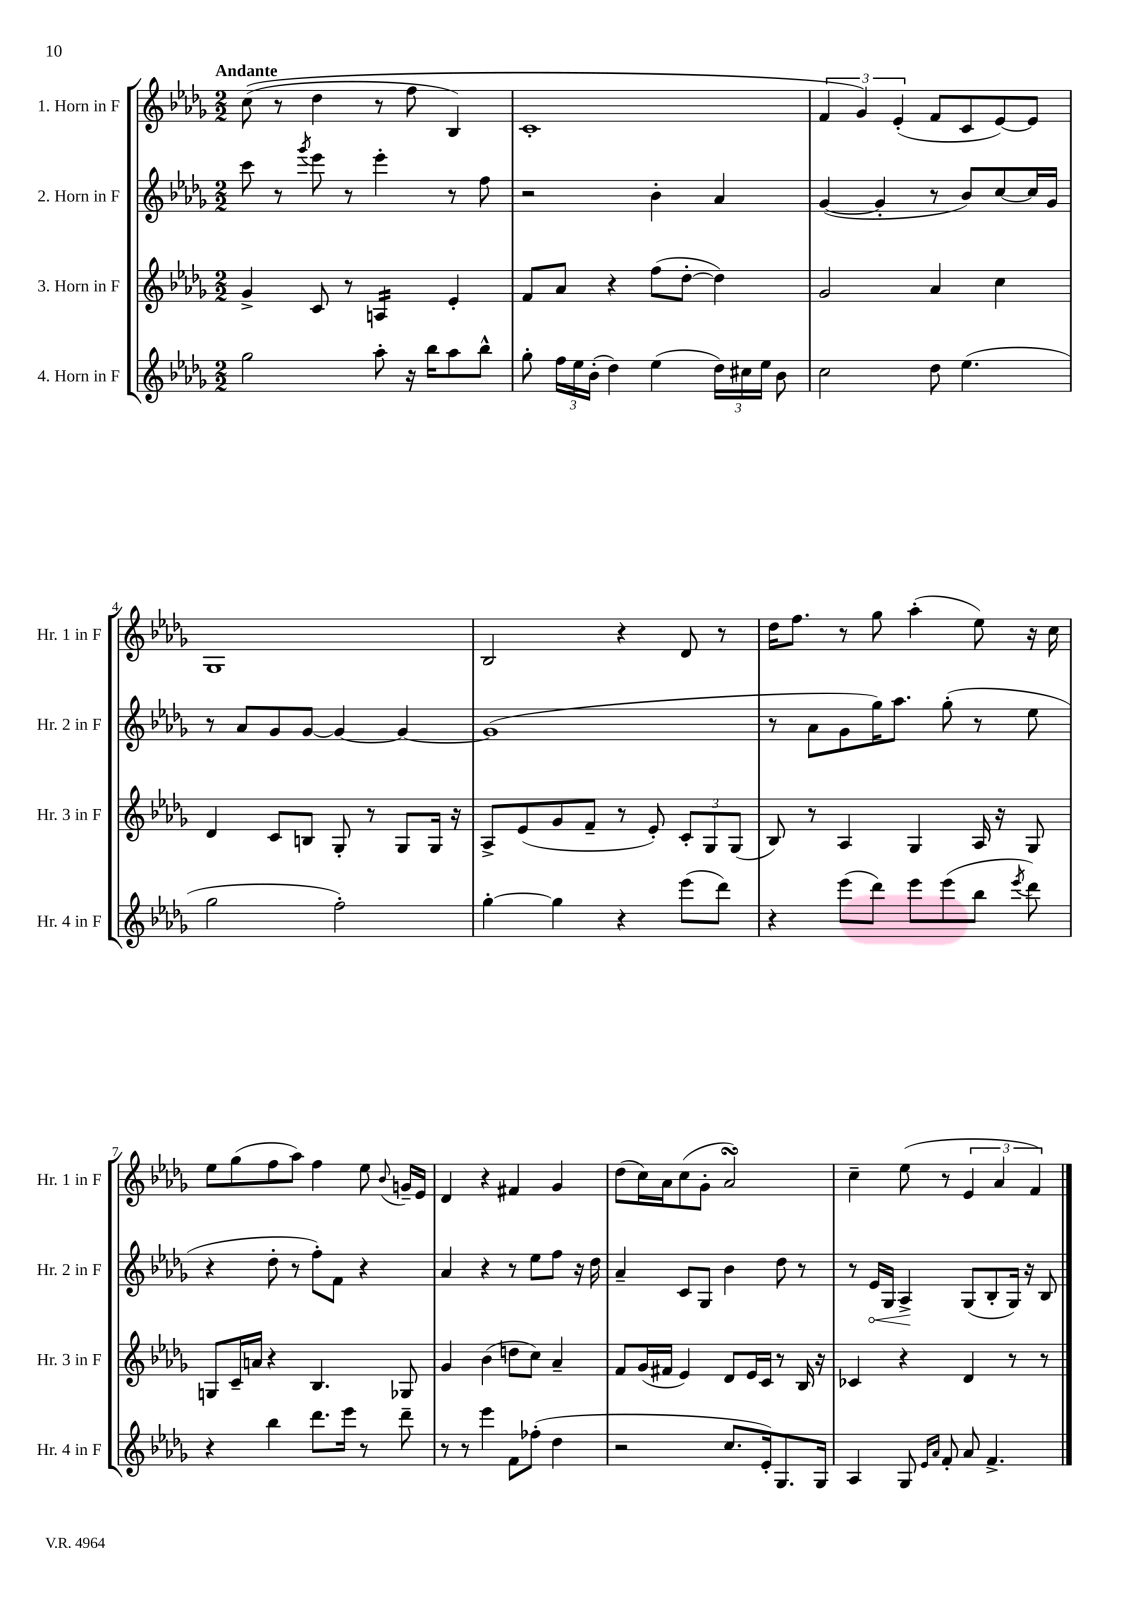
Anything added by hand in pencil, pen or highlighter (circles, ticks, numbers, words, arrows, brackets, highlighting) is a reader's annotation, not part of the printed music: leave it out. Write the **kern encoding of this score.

**kern	**kern	**kern	**dynam	**kern
*part4	*part3	*part2	*part2	*part1
*staff4	*staff3	*staff2	*staff2	*staff1
*I"4. Horn in F	*I"3. Horn in F	*I"2. Horn in F	*	*I"1. Horn in F
*I'Hr. 4 in F	*I'Hr. 3 in F	*I'Hr. 2 in F	*	*I'Hr. 1 in F
*clefG2	*clefG2	*clefG2	*	*clefG2
*k[b-e-a-d-g-]	*k[b-e-a-d-g-]	*k[b-e-a-d-g-]	*	*k[b-e-a-d-g-]
*M2/2	*M2/2	*M2/2	*	*M2/2
=1	=1	=1	=1	=1
!	!	!	!	!LO:TX:a:B:t=Andante
2gg-\	4g-^/	8ccc\	.	((8cc\
.	.	8r	.	8r
.	.	8qggg-/	.	.
.	8c/	8eee-\	.	4dd-\
.	8r	8r	.	.
*	*tremolo	*	*	*
8aa-'\	16An/LL	4eee-'\	.	8r
.	16An/	.	.	.
16r	16An/	.	.	8ff\
16bb-\KL	16An/JJ	.	.	.
*	*Xtremolo	*	*	*
8aa-\	4e-'/	8r	.	4B-/)
8bb-^^\J	.	8ff\	.	.
=2	=2	=2	=2	=2
8gg-'\	8f/L	2r	.	1c'
24ff\LL	8a-/J	.	.	.
24ee-\	.	.	.	.
(24b-'\JJ	.	.	.	.
4dd-\)	4r	.	.	.
(4ee-\	(8ff\L	4b-'\	.	.
.	[8dd-'\J	.	.	.
24dd-\LL)	4dd-\])	4a-/	.	.
24cc#X\	.	.	.	.
24ee-\JJ	.	.	.	.
8b-\	.	.	.	.
=3	=3	=3	=3	=3
2cc\	2g-/	([4g-/	.	6f/
.	.	.	.	6g-/)
.	.	4g-'/]	.	.
.	.	.	.	(6e-'/
8dd-\	4a-/	8r	.	8f/L
(4.ee-\	.	8b-/L)	.	8c/
.	4cc\	[8cc/	.	[8e-/)
.	.	16cc/L]	.	8e-/J]
.	.	16g-/JJ	.	.
!!LO:LB:g=z
=4	=4	=4	=4	=4
2gg-\	4d-/	8r	.	1G-
.	.	8a-/L	.	.
.	8c/L	8g-/	.	.
.	8Bn/J	[8g-/J	.	.
2ff'\)	8G-'/	4g-/_	.	.
.	8r	.	.	.
.	8G-/L	4g-/_	.	.
.	16G-/Jk	.	.	.
.	16r	.	.	.
=5	=5	=5	=5	=5
[4gg-'\	8A-^/L	(1g-]	.	2B-/
.	(8e-/	.	.	.
4gg-\]	8g-/	.	.	.
.	8f~/J	.	.	.
4r	8r	.	.	4r
.	8e-'/)	.	.	.
(8eee-\L	12c'/L	.	.	8d-/
.	12G-/	.	.	.
8ddd-\J)	.	.	.	8r
.	(12G-/J	.	.	.
=6	=6	=6	=6	=6
4r	8B-/)	8r	.	16dd-\KL
.	.	.	.	8.ff\J
.	8r	8a-\L	.	.
(8eee-\L	4A-/	8g-\	.	8r
8ddd-\J)	.	16gg-\K)	.	8gg-\
.	.	8.aa-\J	.	.
8eee-\L	4G-/	.	.	(4aa-'\
(8eee-\	.	(8gg-'\	.	.
8bb-\J	16A-/	8r	.	8ee-\)
.	16r	.	.	.
8qeee-/	.	.	.	.
8ddd-\)	8G-/	8ee-\	.	16r
.	.	.	.	16cc\
!!LO:LB:g=z
=7	=7	=7	=7	=7
4r	8Gn/L	4r	.	8ee-\L
.	16c~/L	.	.	(8gg-\
.	16an/JJ	.	.	.
4bb-\	4r	8dd-'\	.	8ff\
.	.	8r	.	8aa-\J)
8.ddd-\L	4.B-/	8ff'\L)	.	4ff\
.	.	8f\J	.	.
16eee-\Jk	.	.	.	.
8r	.	4r	.	8ee-\
.	.	.	.	8qqb-/
8ddd-~\	8G-X/	.	.	16gn~/LL
.	.	.	.	16e-/JJ
=8	=8	=8	=8	=8
8r	4g-/	4a-/	.	4d-/
8r	.	.	.	.
4eee-\	(4b-\	4r	.	4r
8f\L	8ddn\L	8r	.	4f#X/
(8ff-X'\J	8cc\J)	8ee-\L	.	.
4dd-\	4a-~/	8ff\J	.	4g-/
.	.	16r	.	.
.	.	16dd-\	.	.
=9	=9	=9	=9	=9
2r	8f/L	4a-~/	.	(8dd-\L
.	(16g-/L	.	.	16cc\L)
.	16f#X/JJ	.	.	16a-\J
.	4e-/)	8c/L	.	(8cc\
.	.	8G-/J	.	8g-'\J
8.cc/L	8d-/L	4b-\	.	2a-sSSS/)
.	16e-/L	.	.	.
16e-'/k)	16c/JJ	.	.	.
8.G-/	8r	8dd-\	.	.
.	16B-/	8r	.	.
16G-/Jk	16r	.	.	.
=10	=10	=10	=10	=10
4A-/	4c-X/	8r	.	4cc~\
!	!	!	!LO:HP:b	!
.	.	16e-/LL	<	.
.	.	16G-/JJ	.	.
8G-/	4r	4A-^/	.	(8ee-\
16qqe-/LL	.	.	.	.
16qqa-/JJ	.	.	.	.
8f'/	.	.	.	8r
8a-/	4d-/	(8G-/L	[	6e-/
4.f^/	.	8B-'/	.	.
.	.	.	.	6a-/
.	8r	16G-/Jk)	.	.
.	.	16r	.	.
.	.	.	.	6f/)
.	8r	8B-/	.	.
==	==	==	==	==
*-	*-	*-	*-	*-
